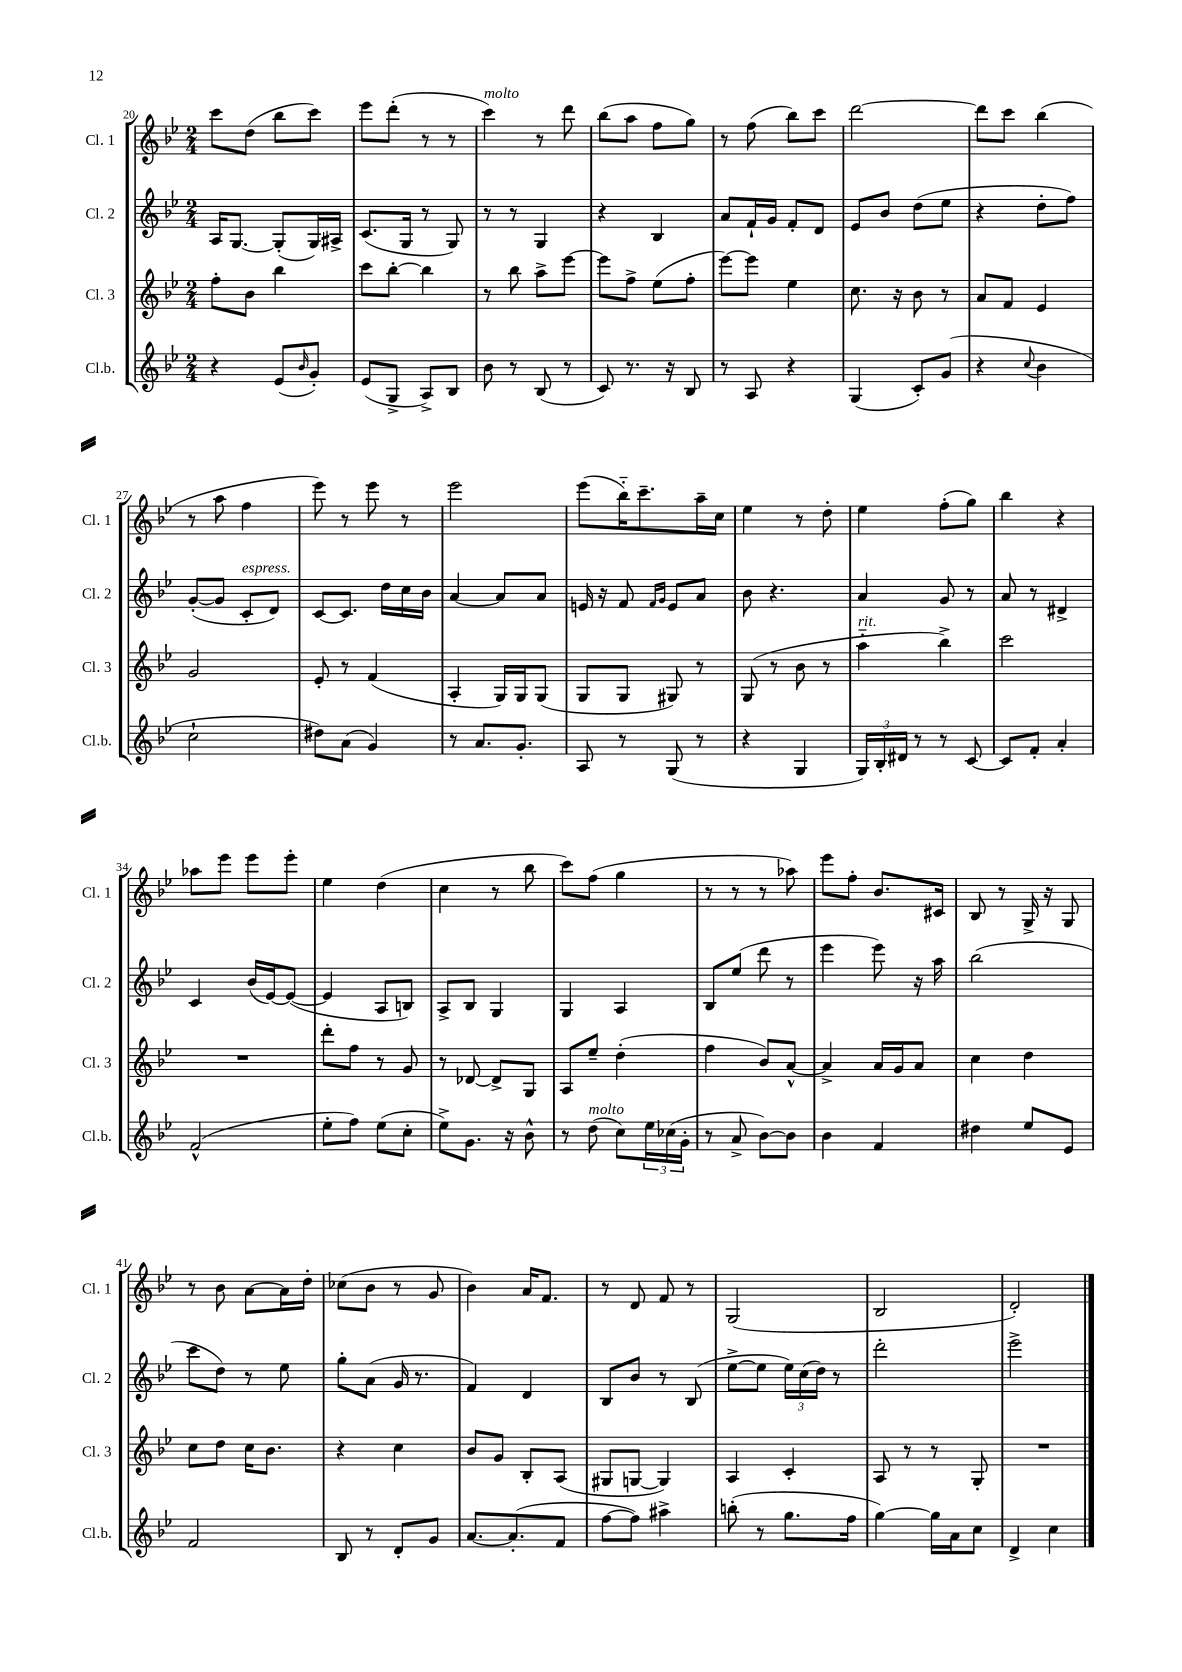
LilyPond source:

<<
\new StaffGroup <<
\new Staff = "s0" \with { instrumentName = "Cl. 1" shortInstrumentName = "Cl. 1" } {
    \clef treble \key bes \major \numericTimeSignature \time 2/4
    c'''8 d''8( bes''8 c'''8) |
    ees'''8 d'''8-.( r8 r8 |
    c'''4^\markup { \italic "molto" }) r8 d'''8 |
    bes''8( a''8 f''8 g''8) |
    r8 f''8( bes''8) c'''8 |
    d'''2~ |
    d'''8 c'''8 bes''4( |
    r8 a''8 f''4 |
    ees'''8) r8 ees'''8 r8 |
    ees'''2 |
    ees'''8( bes''16-_) c'''8.-- a''16-- c''16 |
    ees''4 r8 d''8-. |
    ees''4 f''8-.( g''8) |
    bes''4 r4 |
    aes''8 ees'''8 ees'''8 ees'''8-. |
    ees''4 d''4( |
    c''4 r8 bes''8 |
    c'''8) f''8( g''4 |
    r8 r8 r8 aes''8) |
    ees'''8 f''8-. bes'8. cis'16 |
    bes8 r8 g16-> r16 g8 |
    r8 bes'8 a'8~ a'16 d''16-. |
    ces''8( bes'8 r8 g'8 |
    bes'4) a'16 f'8. |
    r8 d'8 f'8 r8 |
    g2( |
    bes2 |
    d'2-.) \bar "|." |
}
\new Staff = "s1" \with { instrumentName = "Cl. 2" shortInstrumentName = "Cl. 2" } {
    \clef treble \key bes \major \numericTimeSignature \time 2/4
    a16 g8.~ g8-.( g16) ais16-> |
    c'8.( g16 r8 g8) |
    r8 r8 g4 |
    r4 bes4 |
    a'8 f'16-! g'16 f'8-. d'8 |
    ees'8 bes'8 d''8( ees''8 |
    r4 d''8-. f''8) |
    g'8~-.( g'8 c'8-.^\markup { \italic "espress." } d'8) |
    c'8~ c'8. d''16 c''16 bes'16 |
    a'4~ a'8 a'8 |
    e'16 r16 f'8 \grace { f'16 g'16 } e'8 a'8 |
    bes'8 r4. |
    a'4 g'8 r8 |
    a'8 r8 dis'4-> |
    c'4 bes'16( ees'16~) ees'8~( |
    ees'4 a8 b8) |
    a8-> bes8 g4 |
    g4 a4 |
    bes8 ees''8( d'''8 r8 |
    ees'''4 ees'''8) r16 a''16 |
    bes''2( |
    c'''8 d''8) r8 ees''8 |
    g''8-. a'8( g'16 r8. |
    f'4) d'4 |
    bes8 bes'8 r8 bes8( |
    ees''8~-> ees''8 \tuplet 3/2 { ees''16) c''16( d''16) } r8 |
    d'''2-. |
    ees'''2-> \bar "|." |
}
\new Staff = "s2" \with { instrumentName = "Cl. 3" shortInstrumentName = "Cl. 3" } {
    \clef treble \key bes \major \numericTimeSignature \time 2/4
    f''8-. bes'8 bes''4 |
    c'''8 bes''8~-. bes''4 |
    r8 bes''8 a''8-> ees'''8~ |
    ees'''8 f''8-> ees''8( f''8-. |
    ees'''8~) ees'''8 ees''4 |
    c''8. r16 bes'8 r8 |
    a'8 f'8 ees'4 |
    g'2 |
    ees'8-. r8 f'4( |
    a4-. g16) g16 g8( |
    g8 g8 gis8) r8 |
    g8( r8 bes'8 r8 |
    a''4-_^\markup { \italic "rit." } bes''4->) |
    c'''2 |
    R2 |
    d'''8-. f''8 r8 g'8 |
    r8 des'8~ des'8-> g8 |
    a8 ees''8-- d''4-.( |
    f''4 bes'8) a'8~-^ |
    a'4-> a'16 g'16 a'8 |
    c''4 d''4 |
    c''8 d''8 c''16 bes'8. |
    r4 c''4 |
    bes'8 g'8 bes8-. a8( |
    gis8 g8~ g4) |
    a4 c'4-. |
    a8 r8 r8 g8-. |
    R2 \bar "|." |
}
\new Staff = "s3" \with { instrumentName = "Cl.b." shortInstrumentName = "Cl.b." } {
    \clef treble \key bes \major \numericTimeSignature \time 2/4
    r4 ees'8( \grace { bes'16 } g'8-.) |
    ees'8( g8-> a8->) bes8 |
    bes'8 r8 bes8( r8 |
    c'8) r8. r16 bes8 |
    r8 a8 r4 |
    g4( c'8-.) g'8( |
    r4 \appoggiatura { c''8 } bes'4 |
    c''2-! |
    dis''8) a'8( g'4) |
    r8 a'8. g'8.-. |
    a8 r8 g8( r8 |
    r4 g4 |
    \tuplet 3/2 { g16) bes16-. dis'16 } r8 r8 c'8~ |
    c'8 f'8-. a'4-. |
    f'2-^( |
    ees''8-. f''8) ees''8( c''8-. |
    ees''8->) g'8. r16 bes'8-^ |
    r8 d''8^\markup { \italic "molto" }( c''8) \tuplet 3/2 { ees''16 ces''16( g'16-. } |
    r8 a'8-> bes'8~) bes'8 |
    bes'4 f'4 |
    dis''4 ees''8 ees'8 |
    f'2 |
    bes8 r8 d'8-. g'8 |
    a'8.~ a'8.-.( f'8 |
    f''8~ f''8) ais''4-> |
    b''8-.( r8 g''8. f''16 |
    g''4~) g''16 a'16 c''8 |
    d'4-> c''4 \bar "|." |
}
>>
>>
\layout { \context { \Score currentBarNumber = #20 } }
